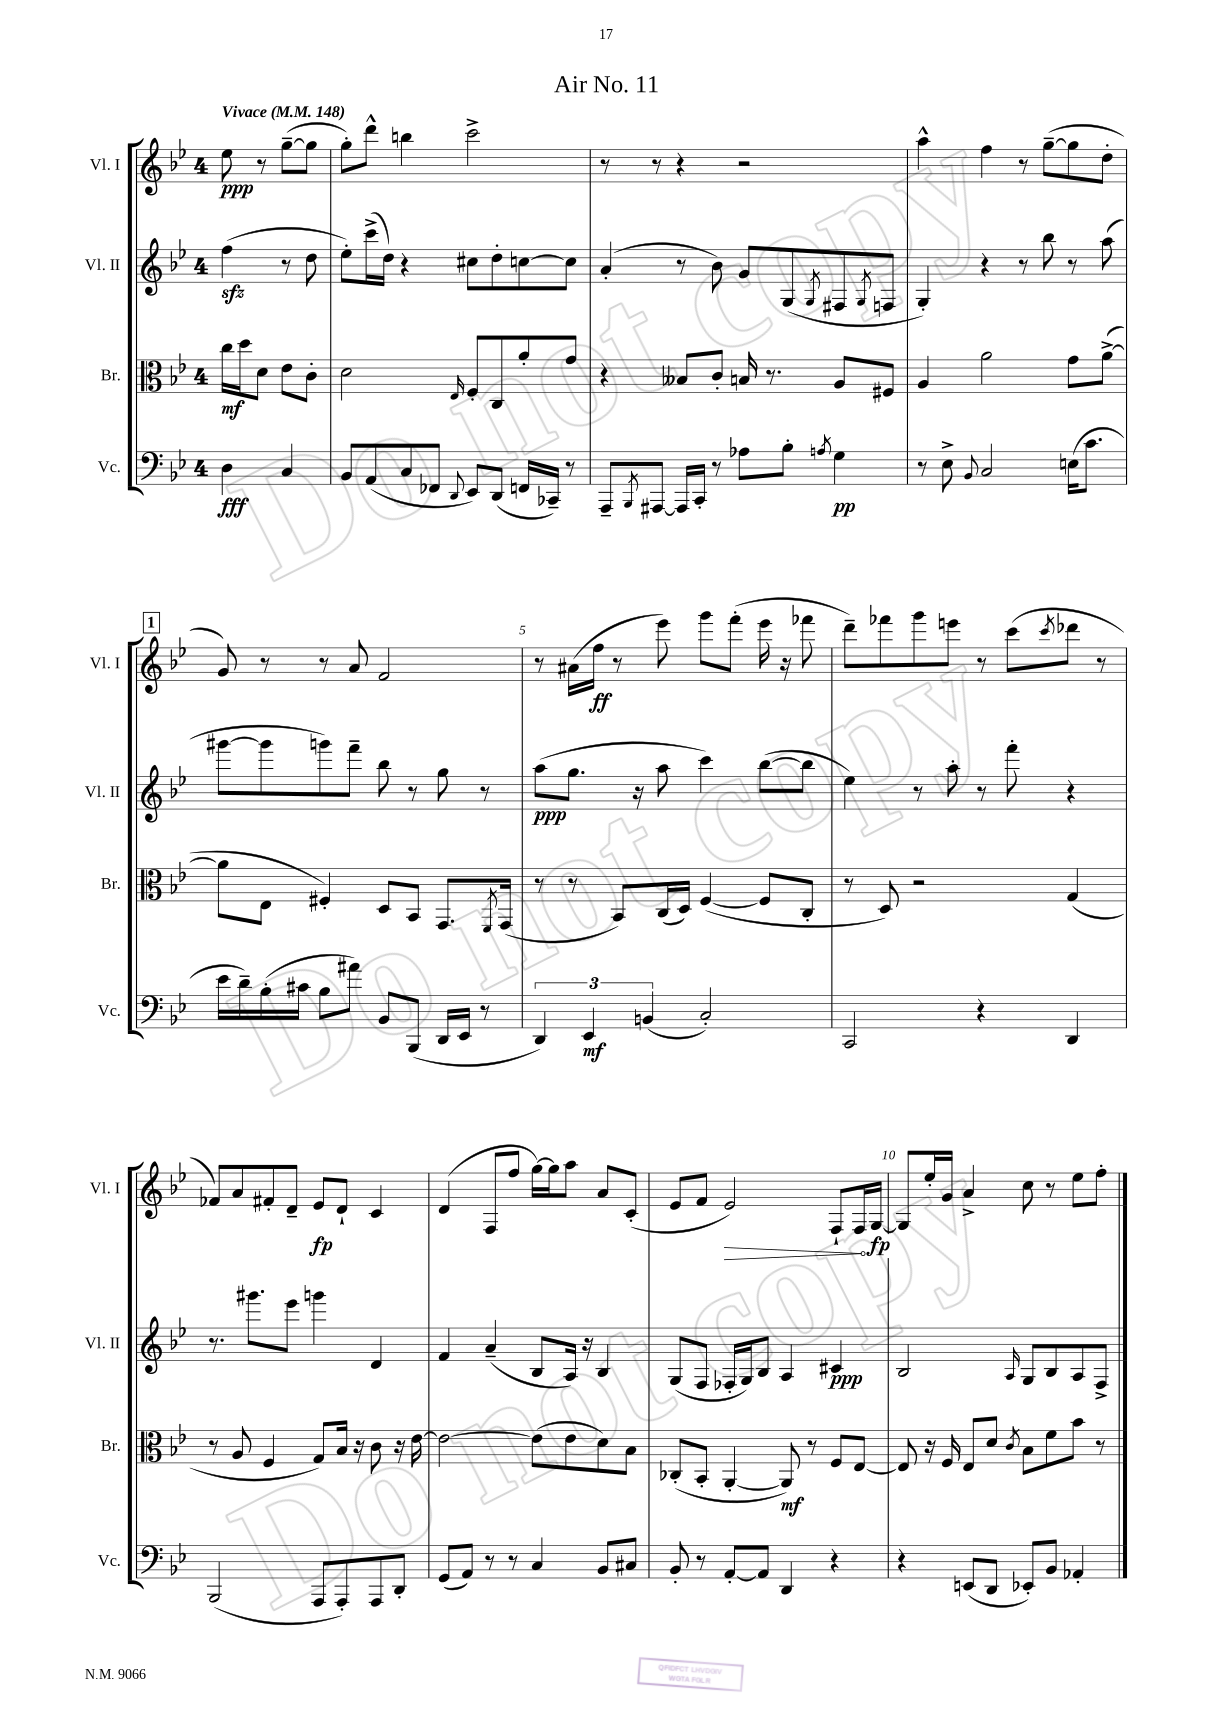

**kern	**kern	**kern	**kern
*staff4	*staff3	*staff2	*staff1
*clefF4	*clefC3	*clefG2	*clefG2
*k[b-e-]	*k[b-e-]	*k[b-e-]	*k[b-e-]
*M4/4	*M4/4	*M4/4	*M4/4
*MM148	*MM148	*MM148	*MM148
4D	16cc	(4ff	8ee-
.	16dd	.	.
.	8d	.	8r
4C	8e-	8r	([8gg~
.	8c'	8dd	8gg]
=	=	=	=
8BB-	2d	8ee-')	8gg')
(8AA	.	(16ccc^	8ddd^^
.	.	16dd)	.
8C	.	4r	4bb
8FF-	.	.	.
8qqDD	16qqE-	.	.
8EE-)	8F'	8cc#	2ccc^
(8DD	8C	8dd'	.
16FF	8a'	[8cc	.
16CC-~)	.	.	.
8r	8g	8cc]	.
=	=	=	=
8AAA~	4r	(4a'	8r
8qBBB-	.	.	.
[8AAA#	.	.	8r
16AAA#]	8B--	8r	4r
16CC'	.	.	.
8r	8c'	8b-)	.
8A-	16B	8g	2r
.	8.r	.	.
8B-'	.	(8G	.
8qA	.	8qG	.
4G	8A	8F#	.
.	.	8qG	.
.	8F#	8F	.
=	=	=	=
8r	4A	4G')	4aa^^
8E-^	.	.	.
8qqBB-	.	.	.
2C	2a	4r	4ff
.	.	8r	8r
.	.	8bb-	([8gg~
(16E	8g	8r	8gg]
8.c	.	.	.
.	([8a^	(8aa	8dd'
=	=	=	=
16e-	8a]	[8ggg#	8g)
16d~)	.	.	.
(16B-'	8E-	8ggg#]	8r
16c#	.	.	.
8B-	4F#')	8ggg)	8r
8a#)	.	8fff~	8a
8BB-	8D	8bb-	2f
(8BBB-	8BB-	8r	.
16DD	8.GG	8gg	.
16EE-	.	.	.
8r	.	8r	.
.	8qFF	.	.
.	(16GG	.	.
=	=	=	=
6DD)	8r	(8aa	8r
.	8r	8.gg	(16a#
6EE-	.	.	.
.	.	.	16ff
.	8BB-)	.	8r
.	.	16r	.
(6BB	.	.	.
.	(16C	8aa	8eee-)
.	16D)	.	.
2C')	([4F	4ccc)	8ggg
.	.	.	(8fff'
.	8F]	([8bb-	16eee-
.	.	.	16r
.	8C'	8bb-]	8fff-
=	=	=	=
2CC	8r	4ee-)	8ddd~)
.	8D)	.	8fff-
.	2r	8r	8ggg
.	.	8aa'	8eee
4r	.	8r	8r
.	.	8fff'	(8ccc
.	.	.	8qccc
4DD	(4G	4r	8ddd-
.	.	.	8r
=	=	=	=
(2BBB-	8r	8.r	8f-)
.	8A	.	8a
.	.	8.ggg#	.
.	4F	.	8f#'
.	.	8eee-	8d~
8AAA	8G)	4ggg	8e-
8AAA')	16B-	.	8d`
.	16r	.	.
8AAA	8c	4d	4c
8DD'	16r	.	.
.	[16e-	.	.
=	=	=	=
(8GG	2e-_	4f	(4d
8AA)	.	.	.
8r	.	(4a~	8F
8r	.	.	8ff
4C	(8e-]	8B-	[16gg)
.	.	.	16gg]
.	8e-	16A)	8aa
.	.	16r	.
8BB-	8d)	4B-	8a
8C#	8B-	.	(8c'
=	=	=	=
8BB-'	(8C-'	(8G	8e-
8r	8BB-'	8F	8f
[8AA'	[4AA'	16F-'	2e-)
.	.	16G)	.
8AA]	.	8B-	.
4DD	8AA])	4A	.
.	8r	.	.
4r	8F	4c#	8F`
.	[8E-	.	16F
.	.	.	[16G
=	=	=	=
4r	8E-]	2B-	8G]
.	16r	.	16ee-'
.	16F	.	16g
(8EE	8E-	.	4a^
8DD	8d	.	.
.	8qc	16qqA	.
8EE-')	8B-	8G	8cc
8BB-	8f	8B-	8r
4AA-'	8b-	8A	8ee-
.	8r	8F^	8ff'
==	==	==	==
*-	*-	*-	*-
